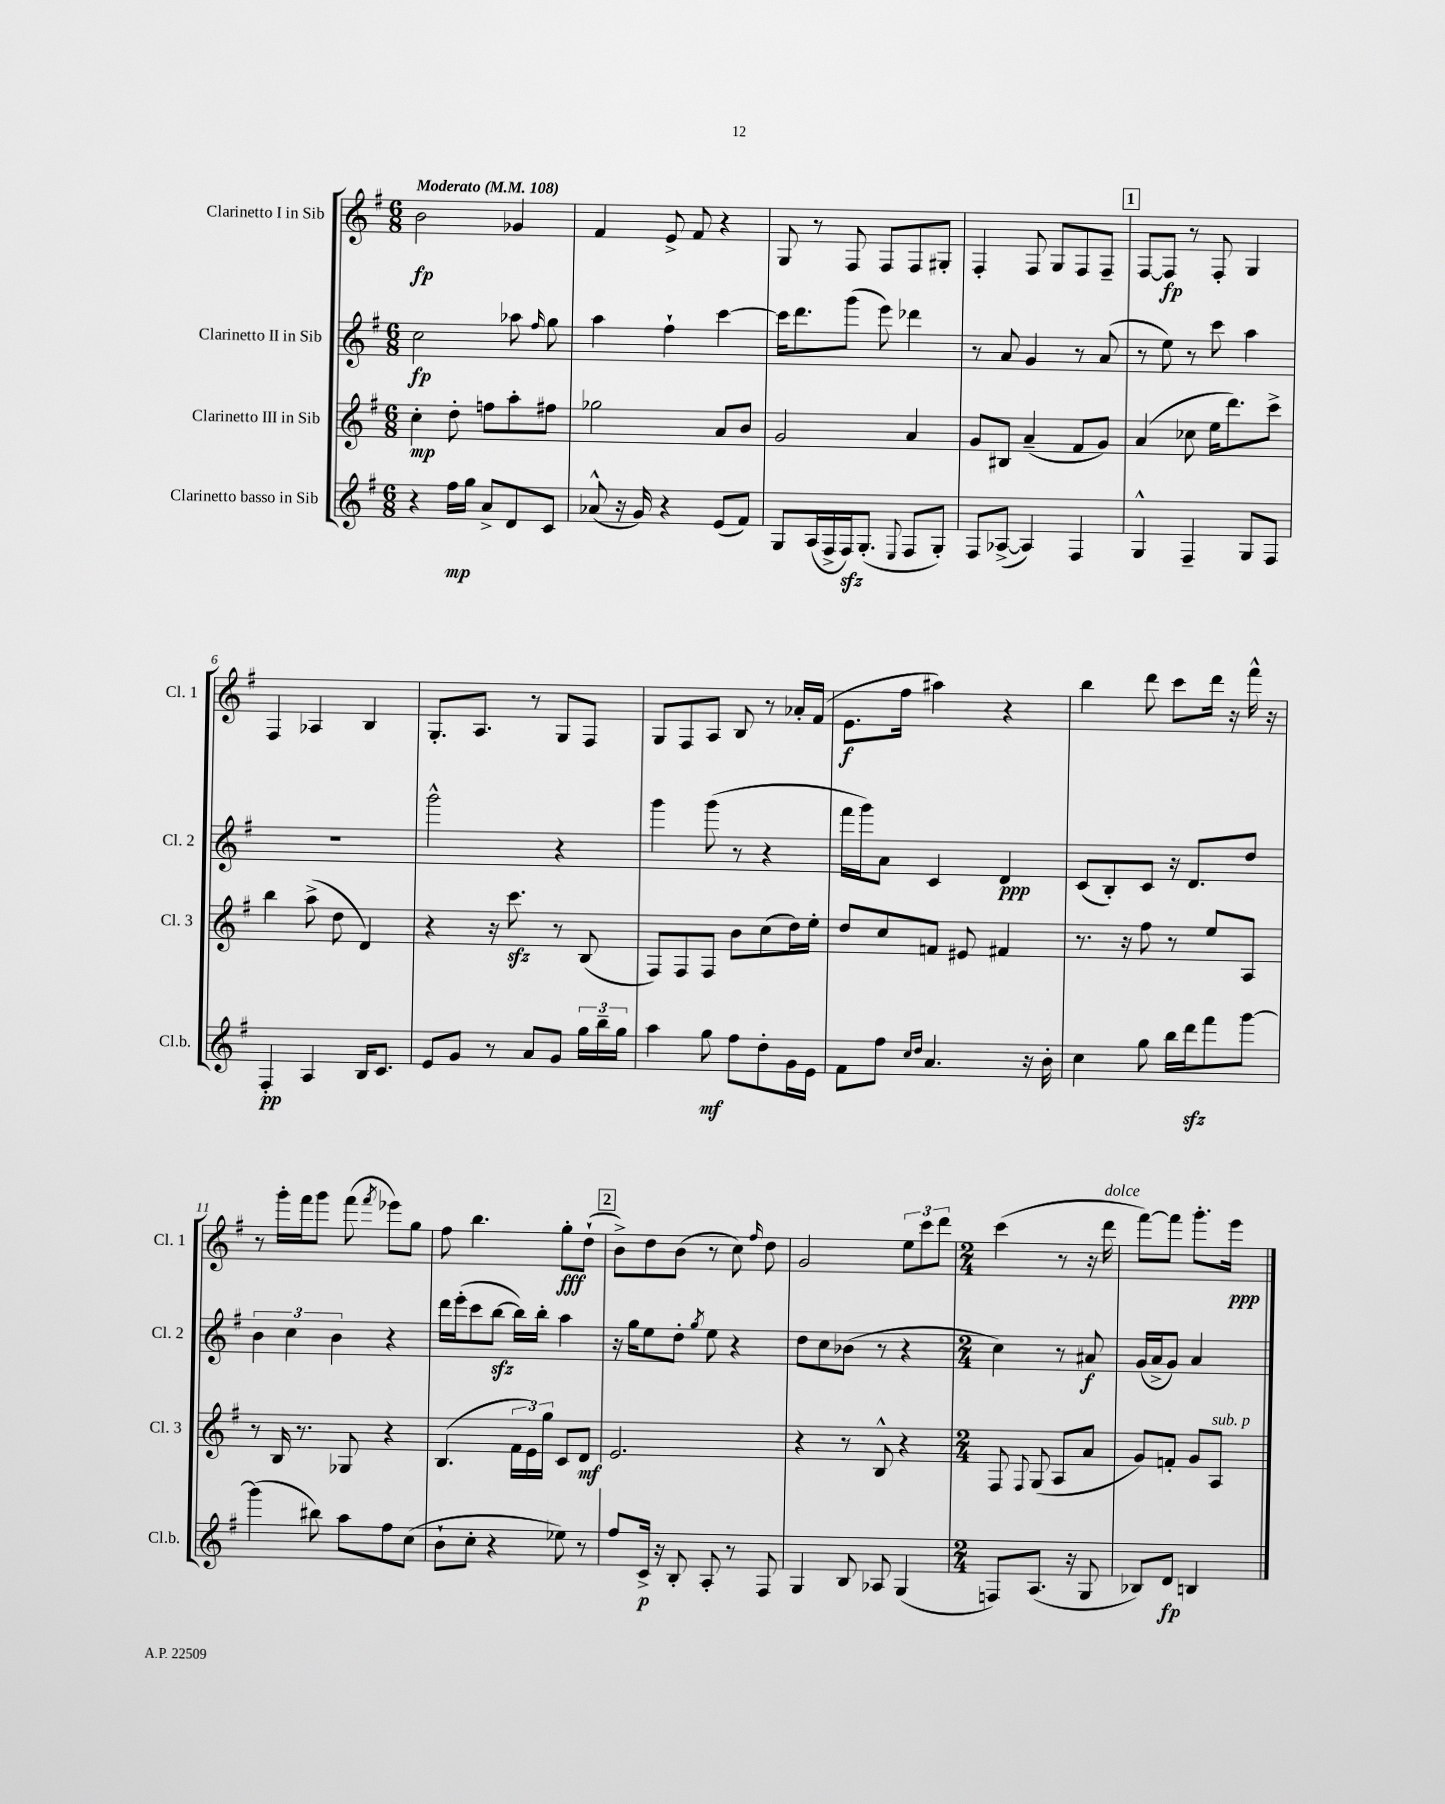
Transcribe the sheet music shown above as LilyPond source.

<<
\new StaffGroup <<
\new Staff = "s0" \with { instrumentName = "Clarinetto I in Sib" shortInstrumentName = "Cl. 1" } {
    \clef treble \key g \major \numericTimeSignature \time 6/8 \tempo "Moderato" 4 = 108
    \autoBeamOff b'2\fp ges'4 |
    fis'4 e'8-> fis'8 r4 |
    g8 r8 fis8 fis8[ fis8 gis8]-. |
    fis4-. fis8 g8[ fis8 fis8]-- |
    \mark \markup { \box "1" } fis8[~ fis8]\fp r8 fis8-. g4 |
    fis4 aes4 b4 |
    g8.[-. a8.] r8 g8[ fis8] |
    g8[ fis8 a8] b8 r8 aes'16[-. fis'16]( |
    e'8.[\f fis''16] ais''4) r4 |
    b''4 d'''8 c'''8[ d'''16] r16 fis'''16-^ r16 |
    r8 g'''16[-. fis'''16 g'''8] fis'''8( \acciaccatura { fis'''8 } ees'''8[) g''8] |
    fis''8 b''4. g''8[-.\fff d''8]-!( |
    \mark \markup { \box "2" } b'8[->) d''8 b'8]( r8 c''8) \grace { fis''16 } d''8 |
    g'2 \tuplet 3/2 { e''8[ c'''8 d'''8] } |
    \numericTimeSignature \time 2/4 c'''4( r8 r16 d'''16^\markup { \italic "dolce" } |
    fis'''8[~) fis'''8] g'''8.[-. e'''16]\ppp \bar "|." |
}
\new Staff = "s1" \with { instrumentName = "Clarinetto II in Sib" shortInstrumentName = "Cl. 2" } {
    \clef treble \key g \major \numericTimeSignature \time 6/8
    \autoBeamOff c''2\fp aes''8 \grace { fis''16 } g''8 |
    a''4 fis''4-! c'''4~ |
    c'''16[ d'''8. g'''8]( e'''8) des'''4 |
    r8 a'8 g'4 r8 a'8( |
    \mark \markup { \box "1" } r8 e''8) r8 c'''8 a''4 |
    R2. |
    g'''2-^ r4 |
    g'''4 g'''8( r8 r4 |
    fis'''16[ g'''16) a'8] c'4 d'4\ppp |
    c'8[( b8-.) c'8] r16 d'8.[ d''8] |
    \tuplet 3/2 { b'4 c''4 b'4 } r4 |
    d'''16[ e'''16-.( c'''8 b''8]~\sfz b''16[) b''16]-. a''4 |
    \mark \markup { \box "2" } r16 g''16[ e''8 d''8]-. \acciaccatura { g''8 } e''8 r4 |
    d''8[ c''8 bes'8]( r8 r4 |
    \numericTimeSignature \time 2/4 c''4) r8 ais'8\f |
    g'16[( a'16-> g'8]) a'4 \bar "|." |
}
\new Staff = "s2" \with { instrumentName = "Clarinetto III in Sib" shortInstrumentName = "Cl. 3" } {
    \clef treble \key g \major \numericTimeSignature \time 6/8
    \autoBeamOff c''4-.\mp d''8-. f''8[ a''8-. fis''8] |
    ges''2 a'8[ b'8] |
    g'2 a'4 |
    g'8[ bis8] a'4--( fis'8[ g'8]) |
    \mark \markup { \box "1" } a'4( ces''8 e''16[ d'''8.) c'''8]-> |
    b''4 a''8->( d''8 d'4) |
    r4 r16 c'''8.\sfz r8 b8( |
    fis8[) fis8 fis8] b'8[ c''8( d''16) e''16]-. |
    d''8[ c''8 f'8] eis'8 fis'4 |
    r8. r16 fis''8 r8 e''8[ a8] |
    r8 b16 r8. ges8 r4 |
    b4.( \tuplet 3/2 { fis'16[ e'16) g''16] } c'8[ d'8]\mf |
    \mark \markup { \box "2" } e'2. |
    r4 r8 b8-^ r4 |
    \numericTimeSignature \time 2/4 fis8 \appoggiatura { fis8 } g8( a8[ a'8] |
    g'8[) f'8]-. g'8[ a8]^\markup { \italic "sub. p" } \bar "|." |
}
\new Staff = "s3" \with { instrumentName = "Clarinetto basso in Sib" shortInstrumentName = "Cl.b." } {
    \clef treble \key g \major \numericTimeSignature \time 6/8
    \autoBeamOff r4 fis''16[\mp g''16] a'8[-> d'8 c'8] |
    aes'8-^( r16 g'16) r4 e'8[( fis'8]) |
    g8[ a16( fis16-> fis16\sfz) g8.]-.( \appoggiatura { e8 } fis8[ g8]-.) |
    fis8[ aes8]~->( aes4) fis4 |
    \mark \markup { \box "1" } g4-^ fis4-- g8[ fis8] |
    fis4-.\pp a4 b16[ c'8.] |
    e'8[ g'8] r8 a'8[ g'8] \tuplet 3/2 { g''16[ b''16-- g''16] } |
    a''4 g''8\mf fis''8[ d''8-. g'16 e'16] |
    fis'8[ fis''8] \grace { c''16[ d''16] } a'4. r16 b'16-. |
    c''4 g''8 b''16[ d'''16\sfz fis'''8 g'''8]~ |
    g'''4( bis''8) a''8[ fis''8 c''8]( |
    b'8[-! c''8]-. r4 ees''8) r8 |
    \mark \markup { \box "2" } fis''8[ c'16]->\p r16 b8-. a8-. r8 fis8 |
    g4 b8 aes8 g4( |
    \numericTimeSignature \time 2/4 f8[) a8.]( r16 g8 |
    bes8[) d'8]\fp b4 \bar "|." |
}
>>
>>
